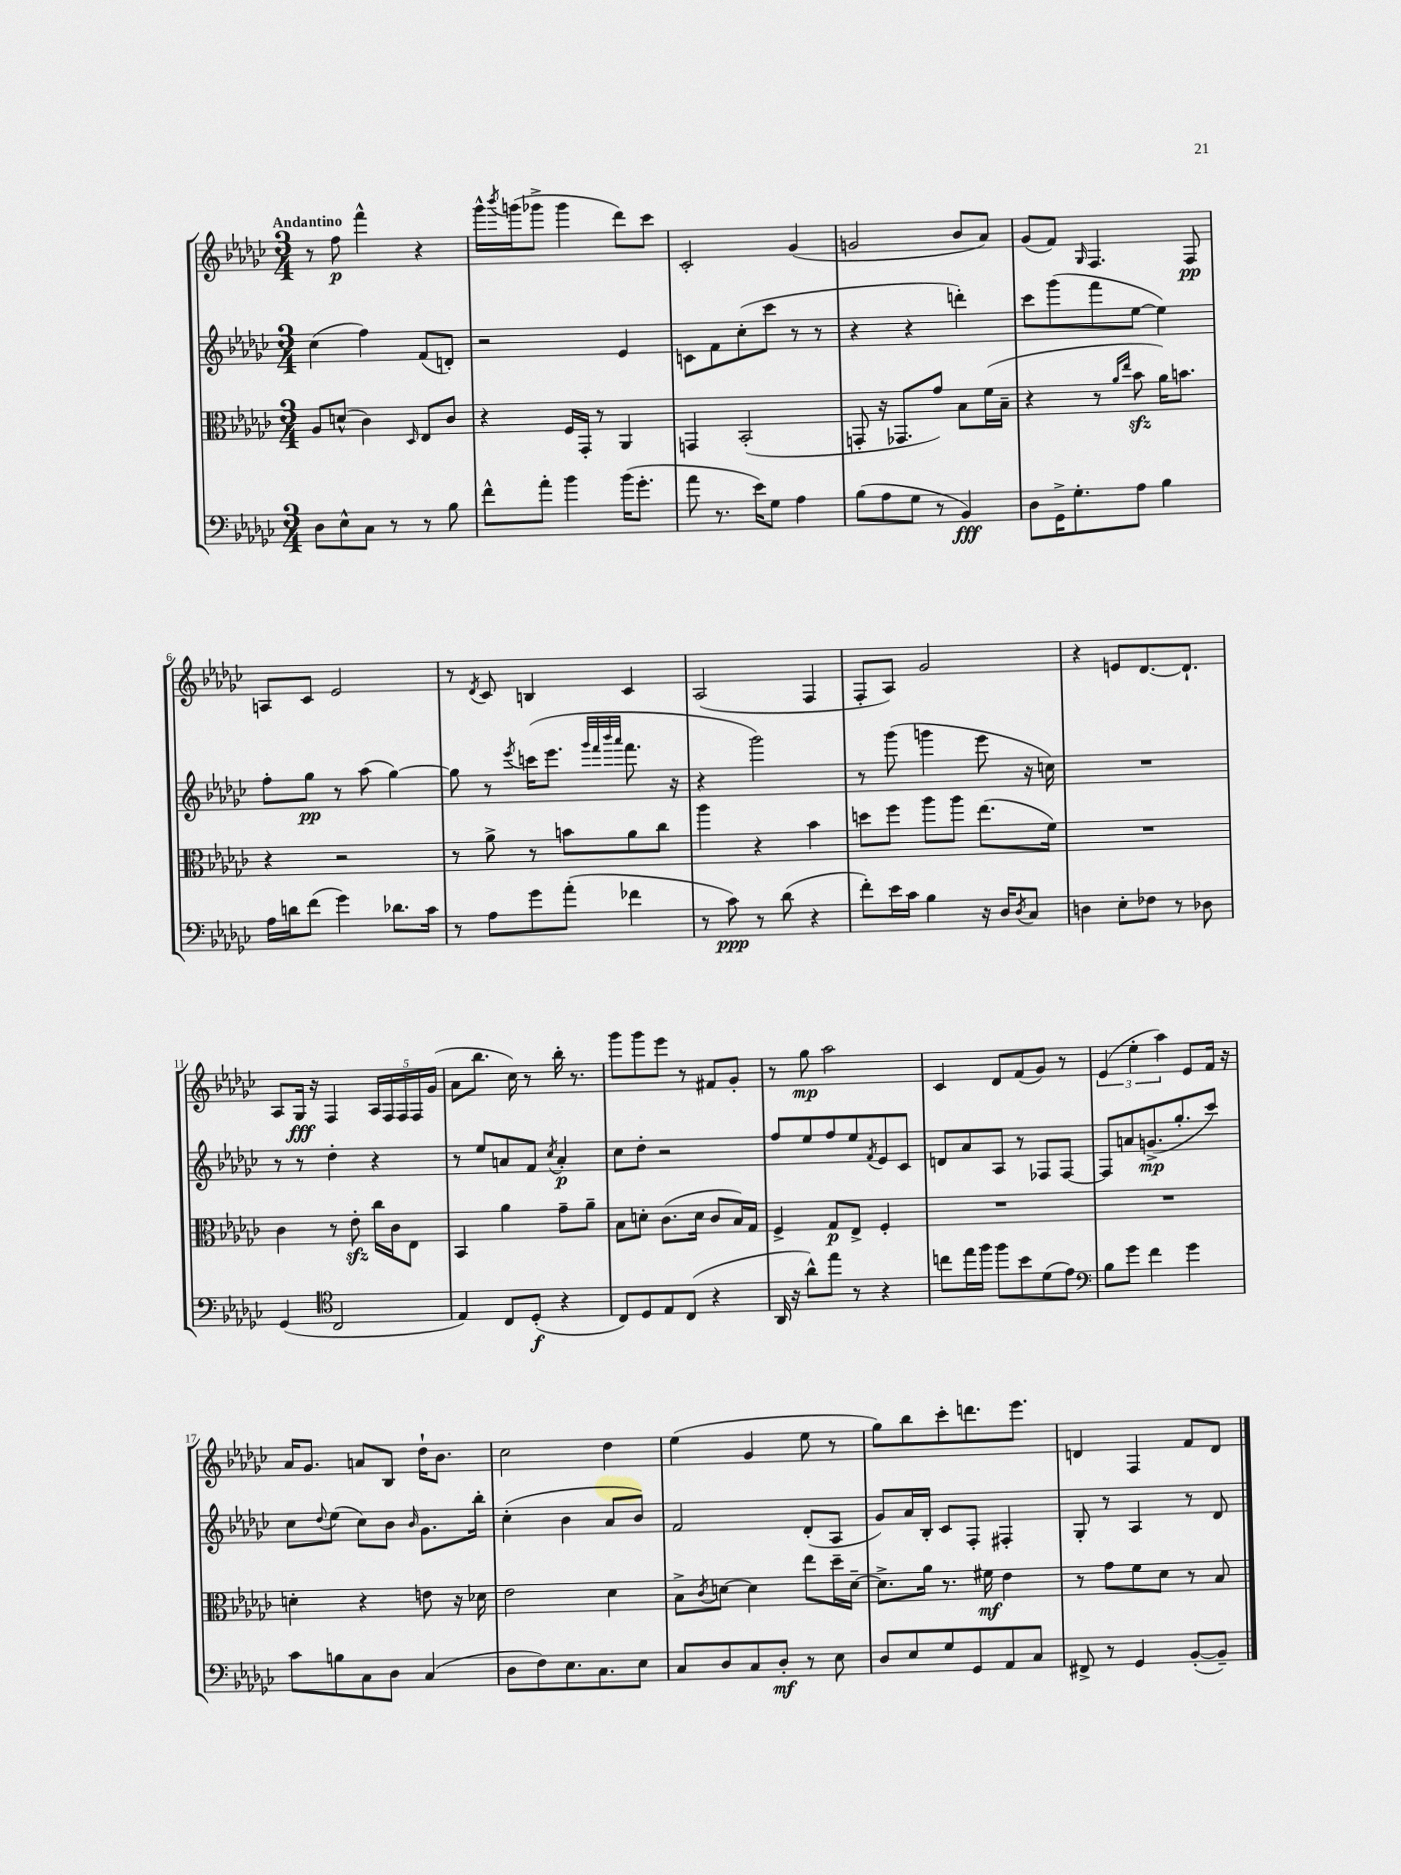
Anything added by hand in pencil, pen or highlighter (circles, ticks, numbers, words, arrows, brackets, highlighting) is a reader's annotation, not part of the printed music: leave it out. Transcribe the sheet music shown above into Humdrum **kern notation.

**kern	**kern	**kern	**kern
*staff4	*staff3	*staff2	*staff1
*clefF4	*clefC3	*clefG2	*clefG2
*k[b-e-a-d-g-c-]	*k[b-e-a-d-g-c-]	*k[b-e-a-d-g-c-]	*k[b-e-a-d-g-c-]
*M3/4	*M3/4	*M3/4	*M3/4
8D-	8A-	(4cc-	8r
8E-^^	(8d^^	.	8ff
8C-	4c-)	4ff)	4fff^^
8r	.	.	.
.	16qqD-	.	.
8r	8E-	(8f	4r
8B-	8c-	8d')	.
=	=	=	=
8f^^	4r	2r	16ggg-^^
.	.	.	8qbbb-
.	.	.	(16ggg
8a-'	.	.	8ggg-^
4b-	16F	.	4ggg-
.	16GG-'	.	.
.	8r	.	.
(16b-	4AA-	4e-	8ddd-)
8.g-'	.	.	.
.	.	.	8ccc-
=	=	=	=
8a-	4GG	8c	2c-'
8.r	.	8f	.
.	(2BB-'	(8cc-'	.
16e-)	.	.	.
8G-	.	8ccc-	.
4A-	.	8r	(4g-
.	.	8r	.
=	=	=	=
(8B-	8GG'	4r	2g
8A-	16r	.	.
.	8.GG-	.	.
8G-	.	4r	.
8r	8g-)	.	.
4BB-)	8B-	4ddd')	8b-
.	(16f	.	8a-)
.	16B-~	.	.
=	=	=	=
8D-	4r	8ccc-	(8g-
16GG-^	.	(8ggg-	8f)
8.G-'	.	.	.
.	.	.	16qqG-
.	8r	8fff	4.F
.	16qqa-	.	.
.	16qqee-	.	.
8A-	8b-	[8ee-	.
4B-	16a-)	4ee-])	.
.	8.b	.	.
.	.	.	8F
=	=	=	=
16A-	4r	8ff'	8A
16d	.	.	.
(8f	.	8gg-	8c-
4g-)	2r	8r	2e-
.	.	(8aa-	.
8.d-	.	[4gg-)	.
16c-	.	.	.
=	=	=	=
8r	8r	8gg-]	8r
.	.	.	8qd-
8A-	8a-^	8r	8c-
.	.	8qeee-	.
8g-	8r	(16ccc	4B
.	.	8.eee-	.
(8a-'	8b	.	.
.	.	32qqggg-	.
.	.	32qqfff	.
.	.	32qqbbb-	.
.	.	32qqaaa-	.
4f-	8a-	8.fff	4c-
.	8cc-	.	.
.	.	16r	.
=	=	=	=
8r	4aa-	4r	(2A-
8c-)	.	.	.
8r	4r	2ggg-)	.
(8d-	.	.	.
4r	4b-	.	4F
=	=	=	=
8f')	8dd	8r	8F'
16e-	8ff	(8ggg-	8A-)
16c-	.	.	.
4B-	8aa-	4ggg	2g-
.	8aa-	.	.
16r	(8.ee-	8eee-	.
16D-	.	.	.
8qD-	.	.	.
8C-	.	16r	.
.	16f)	16cc)	.
=	=	=	=
4D	2.r	2.r	4r
8E-'	.	.	8e
8F-	.	.	[8.d-
8r	.	.	.
.	.	.	8.d-`]
8D-	.	.	.
=	=	=	=
(4GG-	4c-	8r	8A-
.	.	8r	16G-
.	.	.	16r
*clefC4	*	*	*
2C-	8r	4dd-'	4F
.	8e-'	.	.
.	16cc-	4r	20A-
.	.	.	20F
.	16c-	.	.
.	.	.	20F
.	8E-	.	.
.	.	.	20F
.	.	.	(20g-
=	=	=	=
4E-)	4BB-	8r	8a-
.	.	8ee-	8.bb-
8C-	4a-	8a	.
.	.	.	16cc-)
(8D-'	.	8f	8r
.	.	8qcc-	.
4r	8g-~	4a'	16bb-'
.	.	.	8.r
.	8a-~	.	.
=	=	=	=
8C-)	8B-	8cc-	8ggg-
8D-	8d'	8dd-'	8ggg-
8E-	(8.c-	2r	8eee-
(8C-	.	.	8r
.	16d	.	.
4r	8c-	.	8f#
.	16B-)	.	8g-'
.	16G-	.	.
=	=	=	=
16AA-	4F^	8ff	8r
16r	.	.	.
8a-^^)	.	8ee-	8gg-
8ee-	8G-	8ff	2aa-
8r	8E-^	8ee-	.
.	.	8qf	.
4r	4F'	8e-	.
.	.	8c-	.
=	=	=	=
8cc	2.r	8d	4c-
16ee-	.	8a-	.
16ff	.	.	.
8ff	.	8A-	8d-
8b-	.	8r	(8f
(8d-	.	8F-	8g-)
8e-)	.	[8F-	8r
=	=	=	=
*clefF4	*	*	*
8B-	2.r	8F-]	(6e-
8g-	.	8a	.
.	.	.	6ee-'
4f	.	(8.g^	.
.	.	.	6aa-)
.	.	8.gg-'	.
4g-	.	.	8e-
.	.	8ccc-)	16f
.	.	.	16r
=	=	=	=
8c-	4d'	8cc-	16a-
.	.	.	8.g-
.	.	8qqdd-	.
8B	.	(8ee-	.
8C-	4r	8cc-)	8a
8D-	.	8b-	8B-
.	.	16qqb-	.
(4C-	8e	8.g-	16dd-`
.	.	.	8.b-
.	16r	.	.
.	16d-	16bb-'	.
=	=	=	=
8D-	2e-	(4cc-'	2cc-
8F)	.	.	.
8.E-	.	4b-	.
8.C-	.	.	.
.	4d-	8a-	4dd-
8E-	.	8b-)	.
=	=	=	=
8C-	8B-^	2f	(4ee-
.	8qc-	.	.
8D-	[8d	.	.
8C-	4d]	.	4g-
8D-'	.	.	.
8r	8ee-	(8d-'	8ee-
8E-	16dd-~	8A-	8r
.	[16d~	.	.
=	=	=	=
8D-	8.d^]	8g-)	8gg-)
8E-	.	16a-	8bb-
.	16a-	16B-'	.
8G-	8.r	8c-	8ccc-'
8GG-	.	8F'	8.ddd
.	16f#	.	.
8AA-	4e-	4F#'	.
.	.	.	8.eee-
8C-	.	.	.
=	=	=	=
8FF#^	8r	8G-'	4d
8r	8g-	8r	.
4GG-	8f	4A-	4F
.	8d-	.	.
([8BB-'	8r	8r	8f
8BB-~])	8B-	8d-	8d
==	==	==	==
*-	*-	*-	*-
